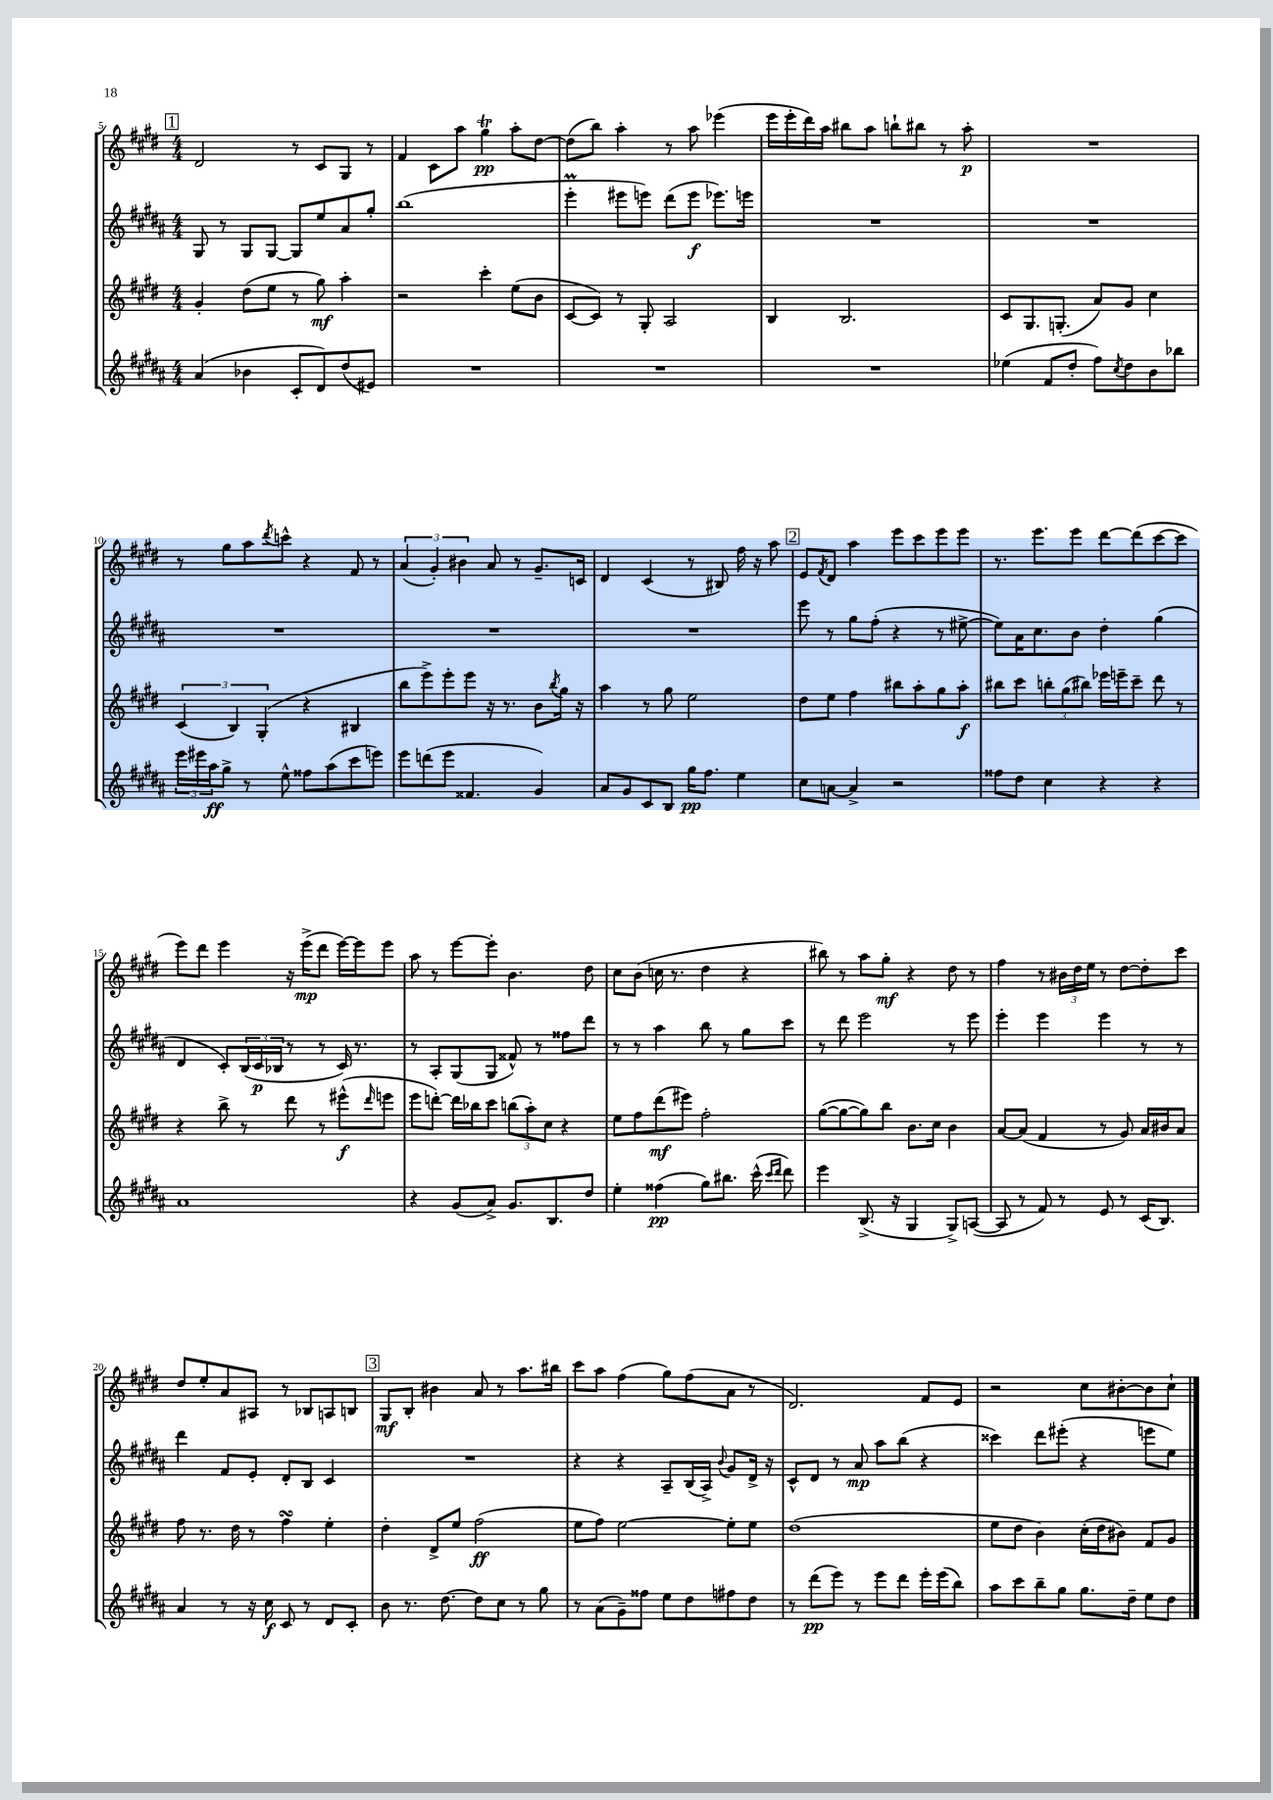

**kern	**kern	**kern	**kern
*staff4	*staff3	*staff2	*staff1
*clefG2	*clefG2	*clefG2	*clefG2
*k[f#c#g#d#a#]	*k[f#c#g#d#]	*k[f#c#g#d#a#]	*k[f#c#g#d#]
*M4/4	*M4/4	*M4/4	*M4/4
(4a#	4g#'	8G#	2d#
.	.	8r	.
4b-	(8dd#	8G#	.
.	8ee	[8G#	.
8c#'	8r	8G#]	8r
8d#)	8gg#)	8ee	8c#
(8dd#	4aa'	8a#	8G#
8e#)	.	8gg#'	8r
=	=	=	=
1r	2r	(1bb	4f#
.	.	.	8c#
.	.	.	8aa
.	4ccc#'	.	4gg#
.	(8ee	.	8aa'
.	8b	.	[8dd#
=	=	=	=
1r	[8c#	4eee'	(8dd#]
.	8c#])	.	8bb)
.	8r	8eee#	4aa'
.	8G#'	8eee)	.
.	2A	(8ddd#	8r
.	.	8eee	8aa
.	.	8.eee-)	(4eee-
.	.	16eee	.
=	=	=	=
1r	4B	1r	16eee
.	.	.	16eee'
.	.	.	16ddd#)
.	.	.	16aa
.	2.B	.	8bb#
.	.	.	8aa
.	.	.	8bb`
.	.	.	8bb#
.	.	.	8r
.	.	.	8aa'
=	=	=	=
(4ee-	8c#	1r	1r
.	8.G#	.	.
8f#	.	.	.
.	(8.G'	.	.
8dd#'	.	.	.
8ff#)	8a)	.	.
8qcc#	.	.	.
8dd#	8g#	.	.
8b	4cc#	.	.
8bb-	.	.	.
=	=	=	=
24eee	(6c#	1r	8r
24eee#	.	.	.
24aa#	.	.	.
8gg#^	.	.	8gg#
.	6B)	.	.
8r	.	.	8aa
.	(6G#'	.	.
.	.	.	8qddd#
8ee^^	.	.	8ccc^^
8ff##	4r	.	4r
(8aa#	.	.	.
8ccc#	4B#	.	8f#
8eee)	.	.	8r
=	=	=	=
8eee	8bb	1r	(6a
(8ddd	8eee^)	.	.
.	.	.	6g#')
8eee	8eee'	.	.
.	.	.	6b#
4.f##	8eee	.	.
.	16r	.	8a
.	8.r	.	.
.	.	.	8r
4g#)	8b	.	8.g#~
.	8qbb	.	.
.	16gg#	.	.
.	16r	.	16c
=	=	=	=
8a#	4aa	1r	4d#
8g#	.	.	.
8c#	8r	.	(4c#
8B	8gg#	.	.
16gg#	2ee	.	8r
8.ff#	.	.	.
.	.	.	8B#)
4ee	.	.	16ff#
.	.	.	16r
.	.	.	8aa
=	=	=	=
8cc#	8dd#	8eee	8e
.	.	.	8qf#
[8a	8ee	8r	8d#
4a^]	4ff#	8gg#	4aa
.	.	(8ff#'	.
2r	8bb#	4r	8eee
.	8aa'	.	8ccc#
.	8gg#	8r	8eee
.	8aa'	[8ee#^	8eee
=	=	=	=
8ff##	8bb#	8ee#])	8.r
8dd#	8ccc#	16a#	.
.	.	8.cc#	8.eee
4cc#	12bb'	.	.
.	(12gg#	.	.
.	.	8b	8eee
.	12bb#)	.	.
4r	16eee-	4dd#'	[8ddd#
.	16eee~	.	.
.	8ccc#~	.	(8ddd#]
4r	8ddd#	(4gg#	[8ccc#
.	8r	.	8ccc#]
=	=	=	=
1a#	4r	4d#	8eee)
.	.	.	8ddd#
.	8bb^	8c#')	4eee
.	8r	(24B	.
.	.	24c#	.
.	.	24B-	.
.	8ddd#	8r	16r
.	.	.	(16eee^
.	8r	8r	8ddd#
.	(8eee#^^	16c#)	[16eee)
.	.	8.r	16eee]
.	16qqddd#	.	.
.	8eee	.	8eee
=	=	=	=
4r	8eee	8r	8aa
.	[8ddd')	8A#'	8r
(8g#	16ddd]	(8G#	[8eee
.	16bb-	.	.
8a#^)	8ccc#	8G#	8eee']
8.g#	(12bb	8f##^^)	4.b
.	12aa')	.	.
.	.	8r	.
.	12cc#	.	.
8.B	.	.	.
.	4r	8ff##	.
8dd#	.	8ddd#	8dd#
=	=	=	=
4ee'	8ee	8r	8cc#
.	8ff#	8r	(8b
(4ff##	(8ddd#	4aa#	16cc
.	.	.	8.r
.	8eee#)	.	.
8gg#)	2ff#'	8bb	4dd#
8.bb#	.	8r	.
.	.	8gg#	4r
(16ccc#^^	.	.	.
16qqccc#	.	.	.
16qqddd#	.	.	.
8ddd#)	.	8ccc#	.
=	=	=	=
4eee	([8gg#	8r	8bb#)
.	8gg#_	8ddd#	8r
(8.B^	8gg#])	2eee	8aa
.	8bb	.	8gg#'
16r	.	.	.
4G#	8.b	.	4r
.	16cc#	.	.
8G#^)	4b	8r	8dd#
([8A	.	8eee	8r
=	=	=	=
8A]	[8a	4eee'	4ff#
8r	(8a]	.	.
8f#)	4f#	4eee	8r
8r	.	.	24b#
.	.	.	24dd#
.	.	.	24ee
8e	8r	4eee	8r
8r	8g#)	.	[8dd#
(16c#	16a	8r	8dd#']
8.B)	16b#	.	.
.	8a	8r	8ccc#
=	=	=	=
4a#	8ff#	4ddd#	8dd#
.	8.r	.	8ee'
8r	.	8f#	8a
.	16dd#	.	.
16r	8r	8e'	8A#
16cc#	.	.	.
8c#	4ff#	8d#'	8r
8r	.	8B	8B-
8d#	4ee'	4c#	8A
8c#'	.	.	8B
=	=	=	=
8b	4dd#'	1r	8G#
8.r	.	.	8B'
.	8d#^	.	4b#
[8.dd#	.	.	.
.	8ee	.	.
8dd#]	(2ff#	.	8a
8cc#	.	.	8r
8r	.	.	8.aa
8gg#	.	.	.
.	.	.	16bb#
=	=	=	=
8r	8ee	4r	8ccc#
(8a#	8ff#)	.	8aa
8g#~)	[2ee	4r	(4ff#
8ff##	.	.	.
8ee	.	8A#~	8gg#)
8dd#	.	(16B	(8ff#
.	.	16A#^)	.
.	.	8qqb	.
8ff#	8ee']	8g#	8a
8dd#	8ee	16d#^	8r
.	.	16r	.
=	=	=	=
8r	(1dd#	8c#^^	2.d#)
(8ddd#	.	8d#	.
8eee)	.	8r	.
8r	.	8a#	.
8eee	.	8aa#	.
8ddd#	.	(8bb	.
16eee'	.	4r	8f#
(16eee	.	.	.
8bb)	.	.	8e
=	=	=	=
8aa#	8ee	4ccc##)	2r
8ccc#	8dd#	.	.
8bb~	4b)	8ddd#	.
8gg#	.	(8eee#'	.
8.gg#	(16cc#'	4r	8cc#
.	16dd#	.	.
.	8b#)	.	[8b#'
16dd#~	.	.	.
8ee	8f#	8eee	8b#]
8dd#	8g#	8ee)	8cc#`
==	==	==	==
*-	*-	*-	*-
